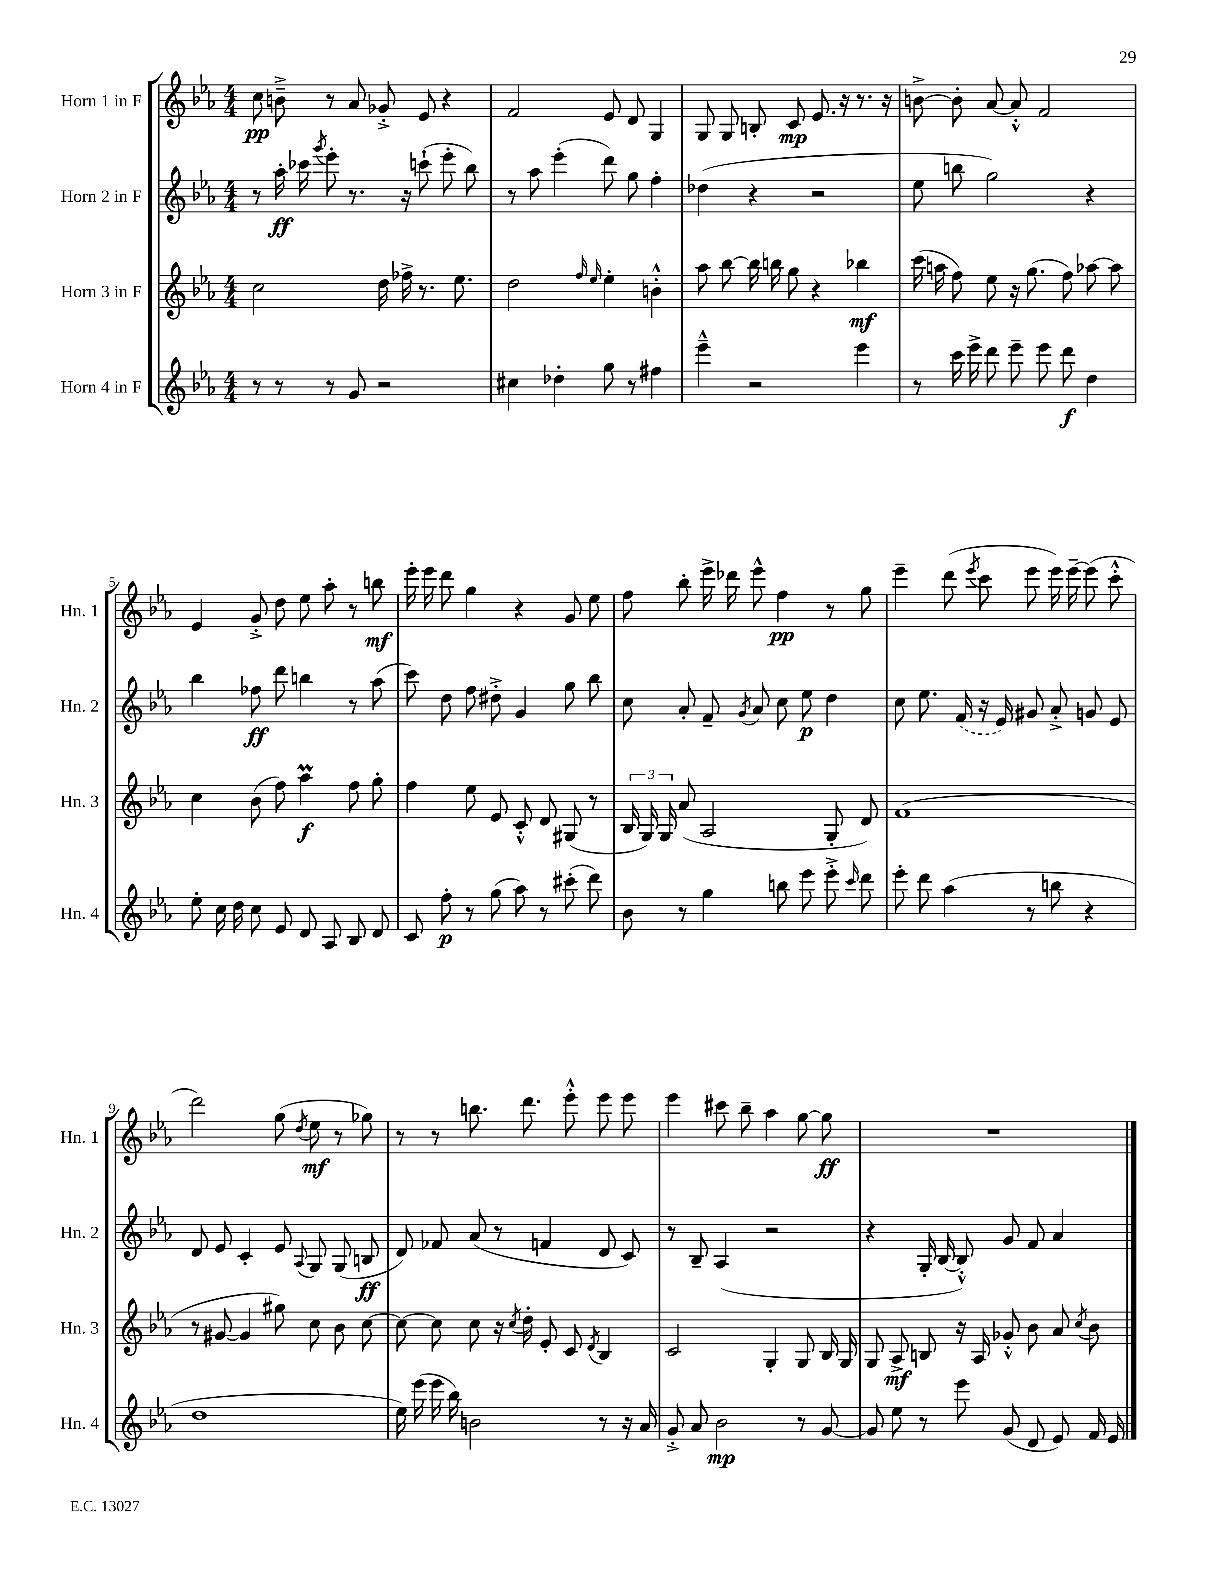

**kern	**kern	**kern	**kern
*staff4	*staff3	*staff2	*staff1
*clefG2	*clefG2	*clefG2	*clefG2
*k[b-e-a-]	*k[b-e-a-]	*k[b-e-a-]	*k[b-e-a-]
*M4/4	*M4/4	*M4/4	*M4/4
8r	2cc	8r	8cc
8r	.	16aa-'	8b~^
.	.	16ccc-	.
.	.	8qggg	.
8r	.	8eee-'	8r
8g	.	8.r	8a-
2r	16dd	.	8g-'^
.	16ff-^	16r	.
.	8.r	(8ccc`	8e-
.	.	8eee-'	4r
.	8.ee-	.	.
.	.	8bb-)	.
=	=	=	=
4cc#	2dd	8r	2f
.	.	8aa-	.
4dd-'	.	(4eee-'	.
.	16qqff	.	.
.	16qqee-	.	.
8gg	4ee-'	8ddd)	8e-
8r	.	8gg	8d
4ff#	4b'^^	4ff'	4G
=	=	=	=
4eee-~^^	8aa-	(4dd-	8G
.	[8bb-	.	8G
2r	16bb-]	4r	8B'
.	16bb	.	.
.	8gg	.	8c
.	4r	2r	8.e-
.	.	.	16r
4eee-	4bb-	.	8.r
.	.	.	16r
=	=	=	=
8r	(16ccc	8ee-	[8b^
.	16aa	.	.
16ccc	8ff)	8bb	8b']
16eee-^	.	.	.
8ddd	8ee-	2gg)	[8a-
8eee-~	16r	.	8a-'^^]
.	(8.gg	.	.
8eee-	.	.	2f
8ddd	8ff)	.	.
4dd	[8aa-	4r	.
.	8aa-]	.	.
=	=	=	=
8ee-'	4cc	4bb-	4e-
16cc	.	.	.
16dd	.	.	.
8cc	(8b-	8ff-	8g'^
8e-	8ff)	8ddd	8dd
8d	4aa-	4bb	8ee-
8A-	.	.	8aa-'
8B-	8ff	8r	8r
8d	8gg'	(8aa-	8bb
=	=	=	=
8c	4ff	8ccc)	16eee-'
.	.	.	16eee-
8ff'	.	8dd	8ddd
8r	8ee-	8ff	4gg
(8gg	8e-	8dd#'^	.
8aa-)	8c'^^	4g	4r
8r	8d	.	.
(8ccc#'	(8G#	8gg	8g
8ddd)	8r	8bb-	8ee-
=	=	=	=
8b-	24B-	8cc	8ff
.	24G)	.	.
.	24G	.	.
8r	(8a-	8a-'	8bb-'
4gg	2A-	8f~	16eee-^
.	.	.	16ddd-
.	.	8qg	.
.	.	8a-	8eee-^^
8bb	.	8cc	4ff
8eee-	.	8ee-	.
8eee-'^	8G'	4dd	8r
16qqccc	.	.	.
8ddd	8d)	.	8gg
=	=	=	=
8eee-'	(1f	8cc	4eee-~
8ddd	.	8.ee-	.
(4aa-	.	.	(8ddd
.	.	(16f	.
.	.	.	8qeee-
.	.	16r	8ccc
.	.	16e-)	.
8r	.	8g#	8eee-
8bb	.	8a-'^	16eee-)
.	.	.	[16eee-~
4r	.	8g	(8eee-]
.	.	8e-	8ccc'^^
=	=	=	=
1dd	8r	8d	2ddd)
.	[8g#	8e-	.
.	4g#]	4c'	.
.	8gg#)	8e-	(8gg
.	.	8qqA-	8qdd
.	8cc	8G	8ee-
.	8b-	(8G	8r
.	[8cc	8B	8gg-)
=	=	=	=
16ee-)	8cc_	8d)	8r
(16eee-	.	.	.
16eee-	8cc]	8f-	8r
16bb-)	.	.	.
2b	8cc	(8a-	8.bb
.	16r	8r	.
.	8qcc	.	.
.	16dd'	.	8.ddd
.	8e-'	4f	.
.	8c	.	8eee-'^^
.	8qd	.	.
8r	4B-	8d	8eee-
16r	.	8c)	8eee-
16a-	.	.	.
=	=	=	=
8g'^	2c	8r	4eee-
8a-	.	8B-~	.
2b-	.	(4A-	8ccc#
.	.	.	8bb-~
.	4G'	2r	4aa-
8r	8G	.	[8gg
[8g	16B-	.	8gg]
.	16G	.	.
=	=	=	=
8g]	8G	4r	1r
8ee-	8A-^	.	.
8r	8B	16G'	.
.	.	[16B-	.
8eee-	16r	8B-'^^])	.
.	16A-	.	.
(8g	8g-'^^	8g	.
8d	8b-	8f	.
8e-)	8a-	4a-	.
.	8qcc	.	.
16f	8b-	.	.
16e-	.	.	.
==	==	==	==
*-	*-	*-	*-
